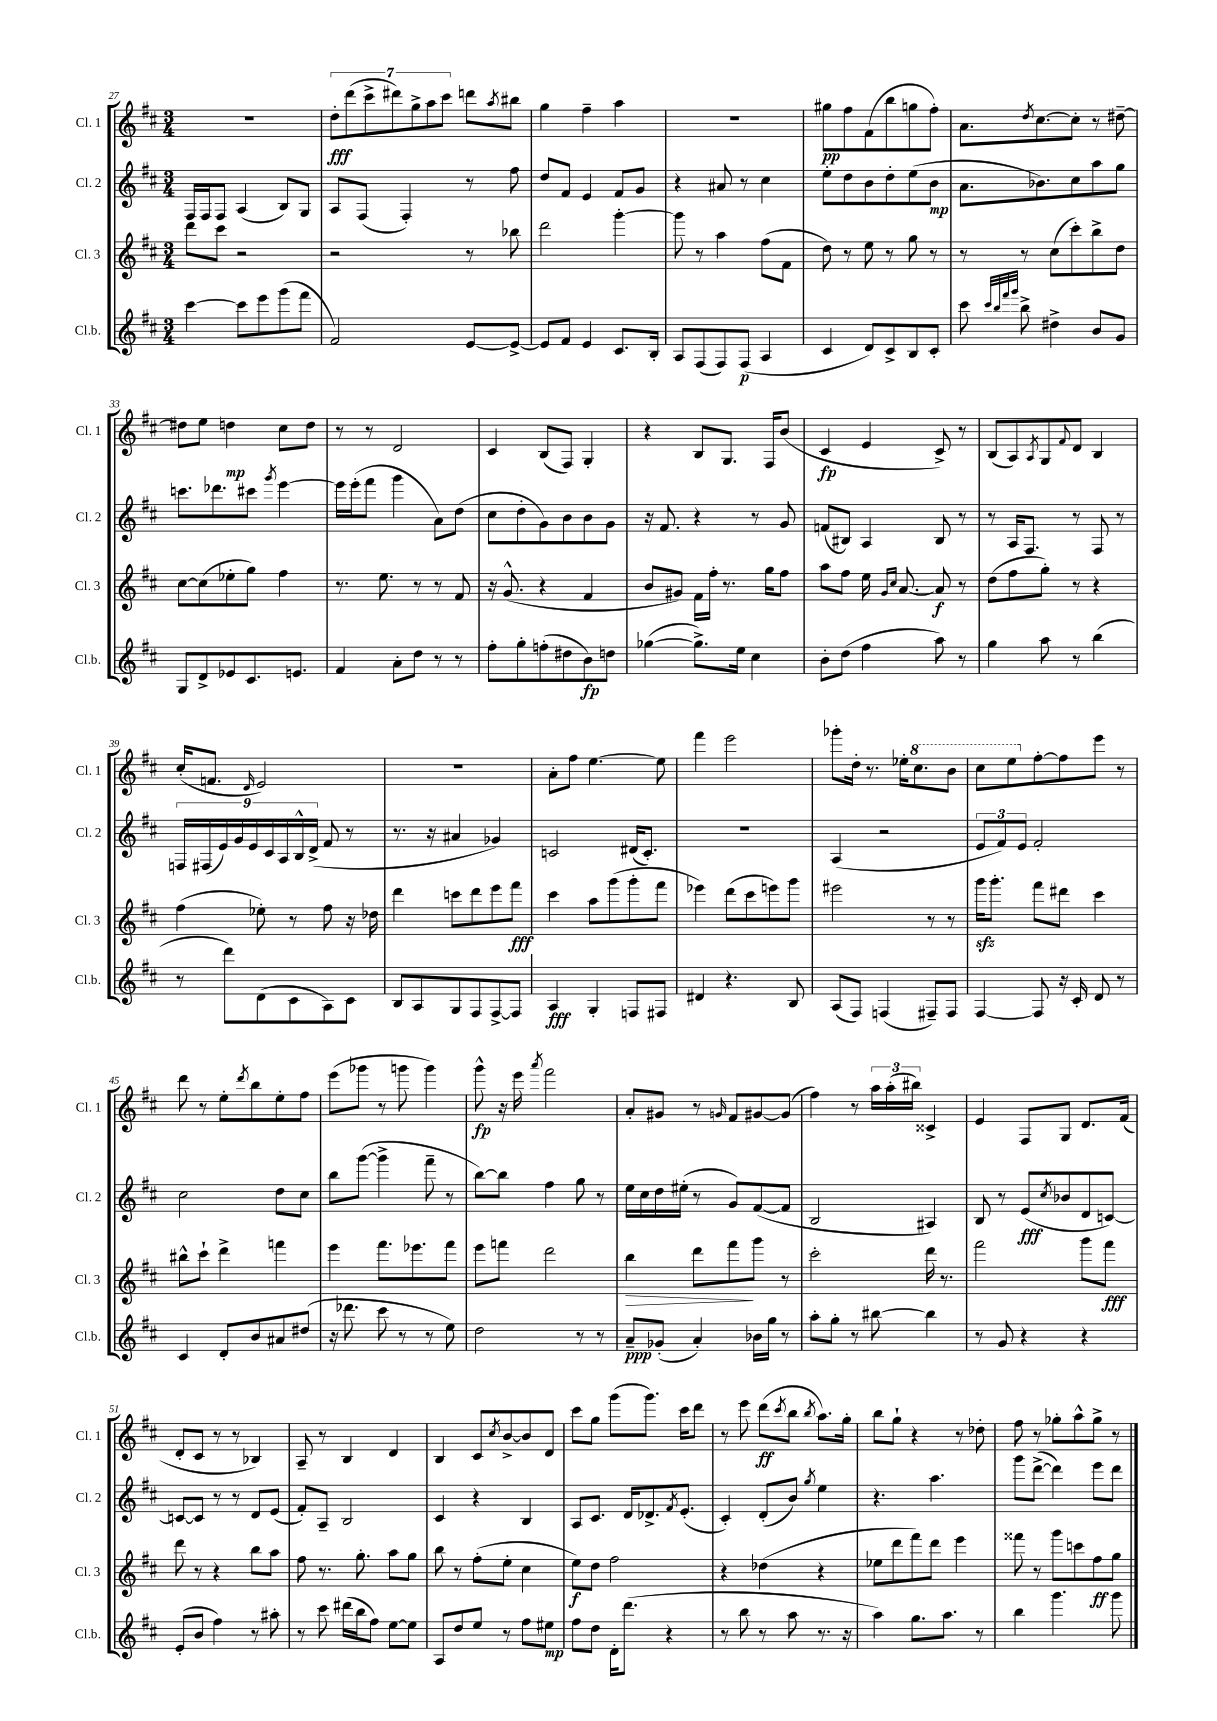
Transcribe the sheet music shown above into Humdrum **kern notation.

**kern	**kern	**kern	**kern
*staff4	*staff3	*staff2	*staff1
*clefG2	*clefG2	*clefG2	*clefG2
*k[f#c#]	*k[f#c#]	*k[f#c#]	*k[f#c#]
*M3/4	*M3/4	*M3/4	*M3/4
[4ccc#\	8ddd\L	16F#/LL	2.r
.	.	16F#/J	.
.	8ccc#\J	8F#/J	.
8ccc#\]L	2r	(4A/	.
8eee\	.	.	.
(8ggg\	.	8B/L)	.
8fff#\J	.	8G/J	.
=	=	=	=
2f#/)	2r	8A/L	14dd'\L
.	.	.	(14ddd\
.	.	(8F#/J	.
.	.	.	14ccc#^\
.	.	.	14ddd#\)
.	.	4F#'/)	.
.	.	.	14gg^\
.	.	.	14aa\
.	.	.	14ccc#\J
[8e/L	8r	8r	8ddd\L
.	.	.	8qaa/
8e^/_J	8bb-\	8ff#\	8bb#\J
=	=	=	=
8e/]L	2ddd\	8dd/L	4gg\
8f#/J	.	8f#/J	.
4e/	.	4e/	4ff#~\
8.c#/L	[4ggg'\	8f#/L	4aa\
.	.	8g/J	.
16B'/Jk	.	.	.
=	=	=	=
8A/L	8ggg\]	4r	2.r
(8F#/	8r	.	.
8F#/)	4aa\	8a#/	.
(8F#/J	.	8r	.
4A/	(8ff#\L	4cc#\	.
.	8f#\J	.	.
=	=	=	=
4c#/	8dd\)	8ee'\L	8gg#\L
.	8r	8dd\	8ff#\
8d/L)	8ee\	8b\	(8f#\
8c#^/	8r	8dd'\	8bb\
8B/	8gg\	(8ee\	8gg\
8c#'/J	8r	8b\J	8ff#'\J)
=	=	=	=
8ccc#\	8r	8.a\L	8.a\L
32qqccc#/LLL	.	.	.
32qqbb/	.	.	.
32qqfff#/	.	.	.
32qqggg/JJJ	.	.	.
8bb^\	8r	.	.
.	.	.	8qdd/
.	.	8.b-\)	[8.cc#\
4dd#^\	(8cc#\L	.	.
.	8ccc#'\)	8cc#\	8cc#'\]J
8b/L	8bb^\	8aa\	8r
8g/J	8dd\J	8gg\J	[8dd#~\
=	=	=	=
8G/L	[8cc#\L	8.ccc\L	8dd#\]L
8d^/	(8cc#\]	.	8ee\J
.	.	8.ddd-\	.
8e-/	8ee-'\	.	4dd\
8.c#/	8gg\J)	8ccc#\J	.
.	.	8qggg/	.
.	4ff#\	[4eee\	8cc#\L
8.e/J	.	.	.
.	.	.	8dd\J
=	=	=	=
4f#/	8.r	16eee\]LL	8r
.	.	(16eee'\J	.
.	.	8fff#\J	8r
.	8.ee\	.	.
8a'\L	.	4ggg\	2d/
8dd\J	8r	.	.
8r	8r	8a\L)	.
8r	8f#/	(8dd\J	.
=	=	=	=
8ff#'\L	16r	8cc#\L	4c#/
.	(8.g^^/	.	.
8gg'\	.	8dd'\	.
(8ff'\	4r	8g\)	(8B/L
8dd#\	.	8b\	8F#/J)
8b\)	4f#/	8b\	4G'/
8dd\J	.	8g\J	.
=	=	=	=
([4gg-\	8b/L	16r	4r
.	.	8.f#/	.
.	8g#/J)	.	.
8.gg-^\]L)	16f#\LL	4r	8B/L
.	16ff#'\JJ	.	.
.	8.r	.	8.G/J
16ee\Jk	.	.	.
4cc#\	.	8r	.
.	16gg\LK	.	16F#/LK
.	8ff#\J	8g/	(8b/J
=	=	=	=
8b'\L	8aa\L	(8f/L	4c#/
(8dd\J	8ff#\J	8B#/J)	.
4ff#\	16ee\	4A/	4e/
.	16qqg/LL	.	.
.	16qqcc#/JJ	.	.
.	[8.a/	.	.
8aa\)	8a/]	8B#/	8c#^/)
8r	8r	8r	8r
=	=	=	=
4gg\	(8dd\L	8r	(8B/L
.	8ff#\	16A/LK	8A/)
.	.	8.F#/J	.
.	.	.	8qA/
8aa\	8gg'\J)	.	8G/
.	.	.	8qqf#/
8r	8r	8r	8d/J
(4bb\	4r	8F#/	4B/
.	.	8r	.
=	=	=	=
8r	(4ff#\	18F/LL	(16cc#'/LK
.	.	(18F#/	.
.	.	.	8.f/J
.	.	18e/)	.
8ddd\L)	.	.	.
.	.	18g/	.
.	.	18e/	.
.	.	.	16qqd/
(8d\	8ee-'\)	.	2e/)
.	.	18c#/	.
.	.	18A/	.
8c#\	8r	.	.
.	.	18B^^/	.
.	.	(18d^/JJ	.
8A\)	8ff#\	8f#/	.
8c#\J	16r	8r	.
.	16dd-\	.	.
=	=	=	=
8B/L	4ddd\	8.r	2.r
8A/	.	.	.
.	.	16r	.
8G/	8ccc\L	4a#/	.
8F#/	8ddd\	.	.
[8F#^/	8eee\	4g-/)	.
8F#/]J	8fff#\J	.	.
=	=	=	=
4A/	4ccc#\	2c/	8a'\L
.	.	.	8ff#\J
4G'/	8aa\L	.	[4.ee\
.	(8ggg\	.	.
8F/L	8ggg'\	(16d#/LK	.
.	.	8.c'/J)	.
8F#/J	8fff#\J	.	8ee\]
=	=	=	=
4d#/	4eee-\)	2.r	4fff#\
4.r	(8ddd\L	.	2eee\
.	8ccc#\	.	.
.	8eee\)	.	.
8B/	8ggg\J	.	.
=	=	=	=
(8A/L	2eee#\	(4A/	8ggg-'\L
8F#/J)	.	.	16dd'\Jk
.	.	.	8.r
(4F/	.	2r	.
.	.	.	16ee-'\LK
.	.	.	8.ccc#\
8F#~/L)	8r	.	.
8F#/J	8r	.	8bb\J
=	=	=	=
[4F#/	16ggg\LK	12e/L	8ccc#\L
.	8.ggg'\J	.	.
.	.	12f#/)	.
.	.	.	8eee\
.	.	12e/J	.
8F#/]	8fff#\L	2f#'/	[8ff#'\
16r	8ddd#\J	.	8ff#\]
16c#'/	.	.	.
8d/	4ccc#\	.	8eee\J
8r	.	.	8r
=	=	=	=
4c#/	8bb#^^\L	2cc#\	8ddd\
.	8ccc#`\J	.	8r
8d'/L	4ddd^\	.	8ee'\L
.	.	.	8qddd/
8b/	.	.	8bb\
8a#/	4fff\	8dd\L	8ee'\
(8dd#/J	.	8cc#\J	8ff#\J
=	=	=	=
16r	4eee\	8bb\L	(8eee\L
8.ddd-\	.	.	.
.	.	([8ggg\J	8ggg-\J
8ccc#\	8.fff#\L	4ggg^\]	8r
8r	.	.	8ggg\
.	8.eee-\	.	.
8r	.	8fff#~\	4ggg\)
8ee\)	8fff#\J	8r	.
=	=	=	=
2dd\	8eee\L	[8bb\L)	8ggg^^\
.	8fff\J	8bb\]J	16r
.	.	.	16eee\
.	.	.	8qaaa/
.	2ddd\	4ff#\	2fff#\
8r	.	8gg\	.
8r	.	8r	.
=	=	=	=
8a~/L	4bb\	16ee\LL	8a'/L
.	.	16cc#\	.
(8g-'/J	.	16dd\	8g#/J
.	.	(16ee#'\JJ	.
4a'/)	8ddd\L	8r	8r
.	.	.	16qqg/
.	8fff#\	8g/L)	8f#/L
16b-\LL	8ggg\J	([8f#/	[8g#/
16gg\JJ	.	.	.
8r	8r	8f#/]J	(8g#/]J
=	=	=	=
8aa'\L	2ccc#'\	2B/	4ff#\)
8gg'\J	.	.	.
8r	.	.	8r
[8bb#\	.	.	24aa\LL
.	.	.	(24aa'\
.	.	.	24bb#\JJ)
4bb#\]	16ddd\	4A#/)	4c##^/
.	8.r	.	.
=	=	=	=
8r	2fff#\	8B/	4e/
8g/	.	8r	.
4r	.	(8e/L	8F#/L
.	.	8qcc#/	.
.	.	8b-/	8G/J
4r	8ggg\L	8d/	8.d/L
.	8fff#\J	[8c/J)	.
.	.	.	(16f#/Jk
=	=	=	=
(8e'/L	8ddd\	8c/_L	8d'/L
8b/J	8r	8c/]J	8c#/J
4ff#\)	4r	8r	8r
.	.	8r	8r
8r	8bb\L	8d/L	4B-/)
8aa#'\	8aa\J	(8e/J	.
=	=	=	=
8r	8ff#\	8f#'/L)	8A~/
8ccc#\	8.r	8A~/J	8r
(16ddd#\LL	.	2B/	4B/
16bb\J	8.gg'\	.	.
8ff#\J)	.	.	.
[8ee\L	8aa\L	.	4d/
8ee\]J	8gg\J	.	.
=	=	=	=
8A/L	8bb\	4c#/	4B/
8dd/	8r	.	.
8ee/J	(8ff#'\L	4r	8c#/L
.	.	.	8qcc#/
8r	8ee'\J	.	[8b^/
8ff#\L	4cc#\	4B/	8b/]
8ee#\J	.	.	8d/J
=	=	=	=
8ff#\L	8ee\L)	8A/L	8ccc#\L
8dd\J	8dd\J	8.c#/J	8gg\J
16d'\LK	2ff#\	.	(8ggg\L
(8.ddd\J	.	16d/LK	.
.	.	8.d-^/	8.ggg\J)
4r	.	.	.
.	.	8qf#/	.
.	.	(8.e'/J	16ccc#\LK
.	.	.	8ddd\J
=	=	=	=
8r	4r	4c#'/)	8r
8bb\	.	.	8eee\
8r	(4dd-\	(8d'/L	(8ddd\L
.	.	.	8qccc#/
8aa\	.	8b/J)	8bb\J
.	.	8qgg/	8qbb/
8.r	4r	4ee\	8.aa\L)
16r	.	.	16gg'\Jk
=	=	=	=
4aa\)	8ee-\L	4.r	8bb\L
.	8ddd\	.	8gg`\J
8.gg\L	8fff#\)	.	4r
.	8ddd\J	4.aa\	.
8.aa\J	.	.	.
.	4eee\	.	8r
8r	.	.	8dd-'\
=	=	=	=
4bb\	8fff##\	8ggg\L	8ff#\
.	8r	([8ddd^\J	8r
4.ggg\	8ggg\L	4ddd\])	8gg-'\L
.	8ccc\	.	8aa^^\
.	8ff#\	8eee\L	8gg-^\J
8ggg\	8gg\J	8ddd\J	8r
==	==	==	==
*-	*-	*-	*-
